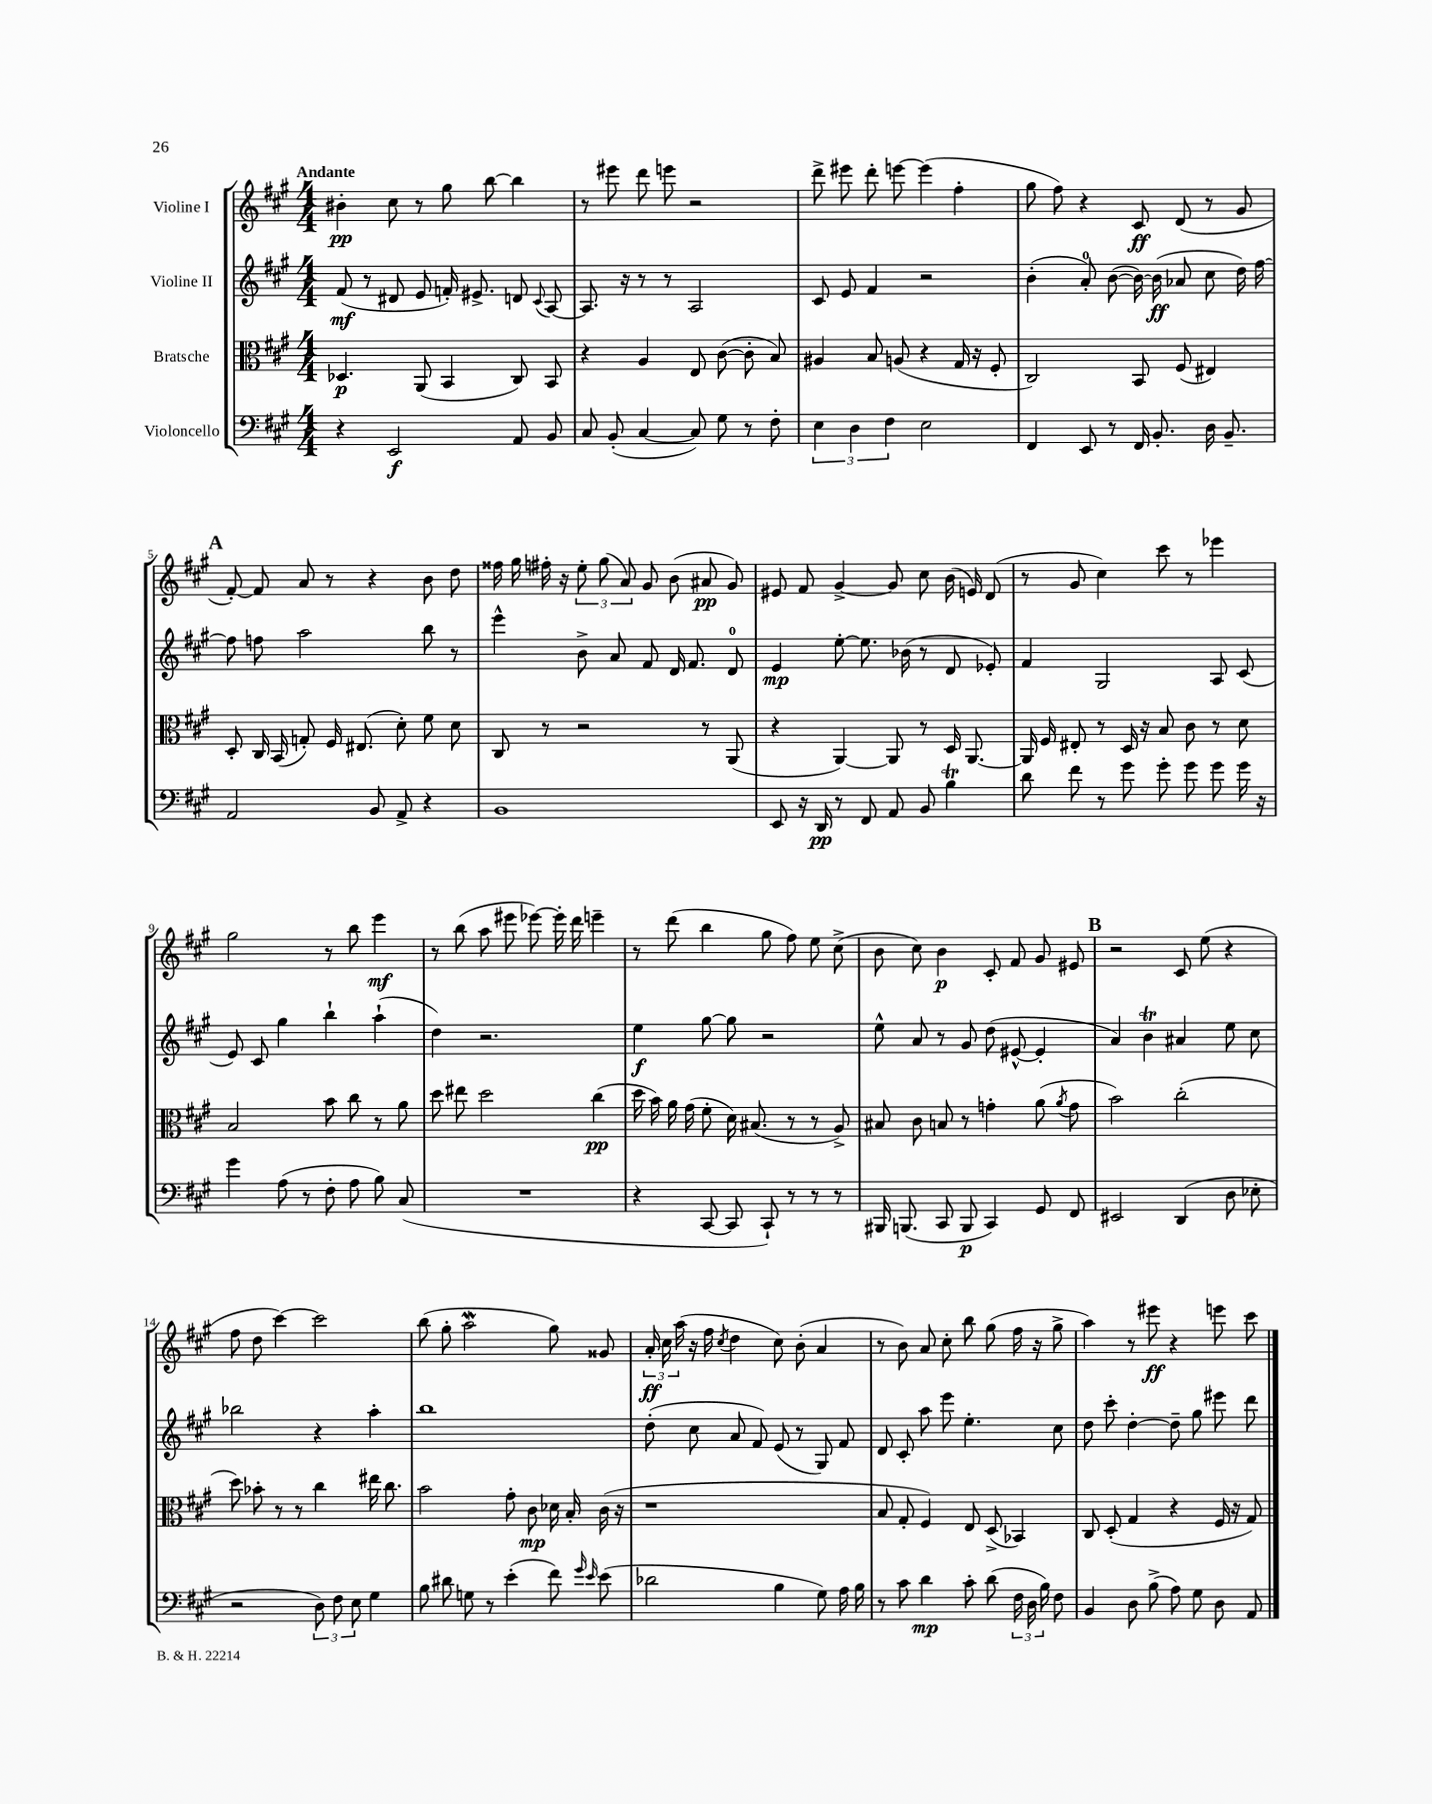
<<
\new StaffGroup <<
\new Staff = "s0" \with { instrumentName = "Violine I" } {
    \clef treble \key a \major \numericTimeSignature \time 4/4 \tempo "Andante"
    \autoBeamOff bis'4-.\pp cis''8 r8 gis''8 b''8~ b''4 |
    r8 eis'''8 d'''8 e'''8 r2 |
    d'''8-> eis'''8 d'''8-. e'''8~ e'''4( fis''4-. |
    gis''8 fis''8) r4 cis'8\ff d'8( r8 gis'8 |
    \mark \markup { \bold "A" } fis'8~-.) fis'8 a'8 r8 r4 b'8 d''8 |
    fisis''16 gis''16 fis''16-. r16 \tuplet 3/2 { e''8-. gis''8( a'8) } gis'8 b'8( ais'8\pp gis'8) |
    eis'8 fis'8 gis'4~-> gis'8 cis''8 b'16( e'16) d'8( |
    r8 gis'8 cis''4) cis'''8 r8 ees'''4 |
    gis''2 r8 b''8 e'''4\mf |
    r8 b''8( a''8 eis'''8 ees'''8~) ees'''16-. d'''16 e'''4-- |
    r8 d'''8( b''4 gis''8 fis''8) e''8 cis''8->( |
    b'8 cis''8) b'4\p cis'8-. fis'8 gis'8 eis'8 |
    \mark \markup { \bold "B" } r2 cis'8 e''8( r4 |
    fis''8 d''8 cis'''4~) cis'''2 |
    b''8( gis''8-. a''2\mordent gis''8) gisis'8 |
    \tuplet 3/2 { a'16-.\ff cis''16 a''16( } r16 fis''16 \acciaccatura { cis''8 } d''4 cis''8) b'8-.( a'4 |
    r8 b'8) a'8 cis''8-. b''8 gis''8( fis''16 r16 gis''8-> |
    a''4) r8 eis'''8\ff r4 e'''8 cis'''8 \bar "|." |
}
\new Staff = "s1" \with { instrumentName = "Violine II" } {
    \clef treble \key a \major \numericTimeSignature \time 4/4
    \autoBeamOff fis'8\mf( r8 dis'8 e'8 f'16-.) eis'8.-> d'8 \appoggiatura { cis'8 } a8~ |
    a8. r16 r8 r8 a2 |
    cis'8 e'8 fis'4 r2 |
    b'4-.( a'8-0-.) b'8~( b'16~) b'16\ff( aes'8 cis''8 d''16) fis''16~ |
    \mark \markup { \bold "A" } fis''8 f''8 a''2 b''8 r8 |
    e'''4-^ b'8-> a'8 fis'8 d'16 fis'8. d'8-0 |
    e'4\mp e''8~-. e''8. bes'16( r8 d'8 ees'8-.) |
    fis'4 gis2 a8 cis'8( |
    e'8) cis'8 gis''4 b''4-! a''4-!( |
    d''4) r2. |
    e''4\f gis''8~ gis''8 r2 |
    e''8-^ a'8 r8 gis'8 d''8( eis'8~-^ eis'4-. |
    \mark \markup { \bold "B" } a'4) b'4\trill ais'4 e''8 cis''8 |
    bes''2 r4 a''4-. |
    b''1 |
    d''8-.( cis''8 a'8 fis'8) e'8( r8 gis8) fis'8 |
    d'8 cis'8-. a''8 e'''8 e''4.-. cis''8 |
    d''8 cis'''8-. d''4~-. d''8-- gis''8 eis'''8 d'''8 \bar "|." |
}
\new Staff = "s2" \with { instrumentName = "Bratsche" } {
    \clef alto \key a \major \numericTimeSignature \time 4/4
    \autoBeamOff des4.\p a,8( b,4 cis8) b,8 |
    r4 a4 e8 cis'8~( cis'8-. b8) |
    ais4 b8 a8( r4 gis16 r16 fis8-. |
    cis2) b,8 fis8( eis4) |
    \mark \markup { \bold "A" } d8-. cis16 b,16( g8-.) fis16 eis8.( d'8-.) fis'8 d'8 |
    cis8 r8 r2 r8 a,8( |
    r4 a,4~) a,8 r8 d16 a,8.~ |
    a,16 fis16 eis8-. r8 d16 r16 b8 cis'8 r8 d'8 |
    b2 b'8 cis''8 r8 a'8 |
    d''8 eis''8 d''2 cis''4\pp( |
    d''16 b'16) a'16 gis'16( fis'8-. d'16) bis8.( r8 r8 a8->) |
    bis8 cis'8 b8 r8 g'4-. a'8( \acciaccatura { a'8 } g'8 |
    \mark \markup { \bold "B" } b'2) cis''2-.( |
    d''8) bes'8-. r8 r8 cis''4 eis''16 cis''8. |
    b'2 gis'8-. cis'8\mp des'16 b16-. cis'16( r16 |
    r1 |
    b8 gis8-. fis4) e8 d8->( bes,4) |
    cis8 d8-.( gis4 r4 fis16 r16 gis8) \bar "|." |
}
\new Staff = "s3" \with { instrumentName = "Violoncello" } {
    \clef bass \key a \major \numericTimeSignature \time 4/4
    \autoBeamOff r4 e,2\f a,8 b,8 |
    cis8 b,8-.( cis4~ cis8) gis8 r8 fis8-. |
    \tuplet 3/2 { e4 d4 fis4 } e2 |
    fis,4 e,8 r8 fis,16 b,8.-. d16 b,8.-- |
    \mark \markup { \bold "A" } a,2 b,8 a,8-> r4 |
    b,1 |
    e,8 r16 d,16\pp r8 fis,8 a,8 b,8 b4\trill |
    d'8 fis'8 r8 gis'8 gis'8-. gis'8 gis'8 gis'16 r16 |
    gis'4 a8( r8 fis8-. a8 b8) cis8( |
    R1 |
    r4 cis,8~ cis,8 cis,8-!) r8 r8 r8 |
    bis,,16 b,,8.( cis,8 b,,8\p cis,4) gis,8 fis,8 |
    \mark \markup { \bold "B" } eis,2 d,4( d8 ees8-. |
    r2 \tuplet 3/2 { d8) fis8 e8 } gis4 |
    b8 dis'8 g8 r8 e'4-.( fis'8) \grace { gis'16 e'16 } e'8( |
    des'2 b4 gis8) a16 b16 |
    r8 cis'8 d'4\mp cis'8-. d'8( \tuplet 3/2 { fis16 d16 b16) } fis8 |
    b,4 d8 b8->( a8) gis8 d8 a,8 \bar "|." |
}
>>
>>
